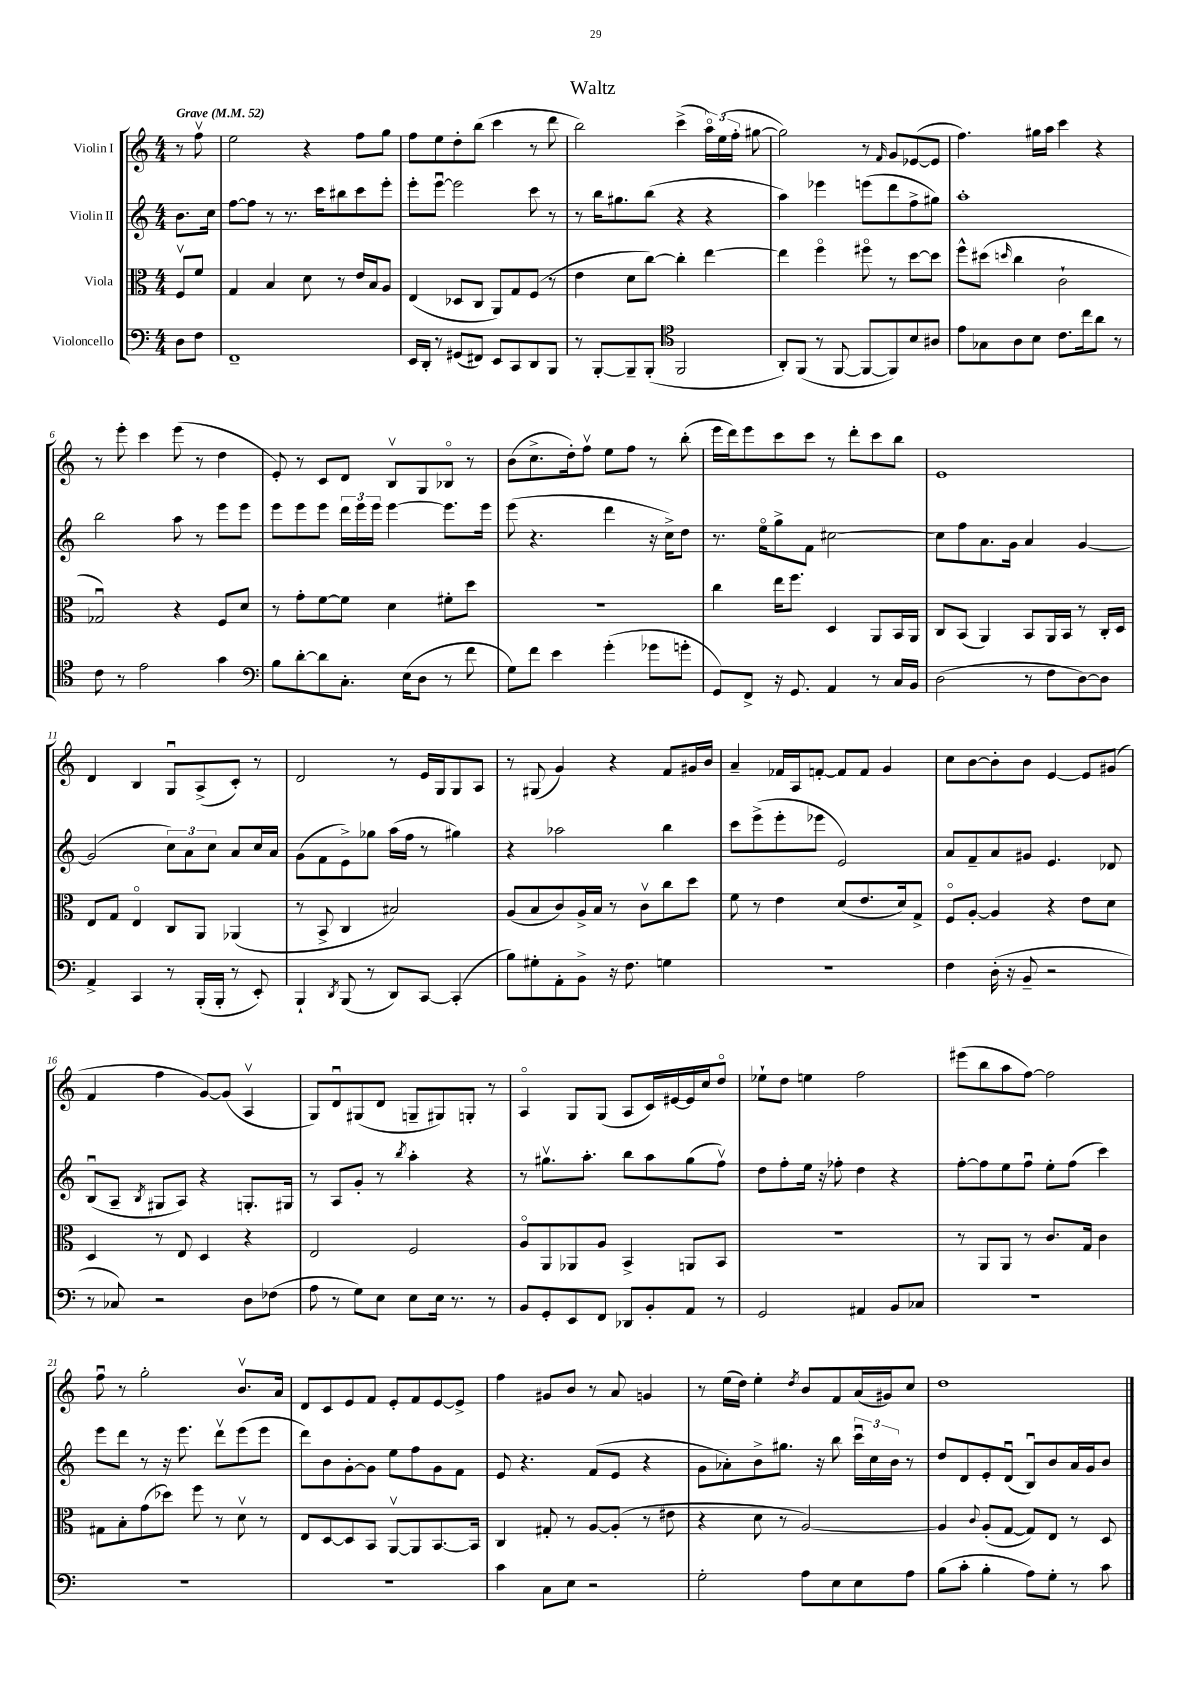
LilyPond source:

\header { title = "Waltz" }
<<
\new StaffGroup <<
\new Staff = "s0" \with { instrumentName = "Violin I" } {
    \clef treble \key c \major \numericTimeSignature \time 4/4 \partial 4 \tempo "Grave" 4 = 52
    \autoBeamOff r8 f''8\upbow |
    e''2 r4 f''8[ g''8] |
    f''8[ e''8 d''8-. b''8]( c'''4 r8 d'''8 |
    b''2) c'''4->( \tuplet 3/2 { a''16[\flageolet) e''16( f''16]-. } gis''8~ |
    gis''2) r8 \grace { f'16 } g'8[ ees'8~( ees'8] |
    f''4.) gis''16[ a''16] c'''4 r4 |
    r8 e'''8-. c'''4 e'''8( r8 d''4 |
    e'8-.) r8 c'8[ d'8] b8[\upbow g8 bes8]\flageolet r8 |
    b'8[( c''8.-> d''16-.) f''8]\upbow e''8[ f''8] r8 b''8-.( |
    e'''16[ d'''16) e'''8 c'''8 c'''8] r8 d'''8[-. c'''8 b''8] |
    e'1 |
    d'4 b4 g8[\downbow a8->( c'8]-.) r8 |
    d'2 r8 e'16[ g16 g8 a8] |
    r8 gis8( g'4) r4 f'8[ gis'16 b'16] |
    a'4-- fes'16[ a16 f'8]~-. f'8[ f'8] g'4 |
    c''8[ b'8~ b'8-. b'8] e'4~ e'8[ gis'8]( |
    f'4 f''4 g'8[~) g'8]( a4\upbow |
    g8[) d'8\downbow gis8( d'8] g8[-- gis8) g8]-. r8 |
    a4\flageolet g8[ g8]( a8[ c'16) eis'16~ eis'16 c''16 d''8]\flageolet |
    ees''8[-! d''8] e''4 f''2 |
    eis'''8[( b''8 a''8 f''8]~) f''2 |
    f''8\downbow r8 g''2-. b'8.[\upbow a'16] |
    d'8[ c'8 e'8 f'8] e'8[-. f'8 e'8~ e'8]-> |
    f''4 gis'8[ b'8] r8 a'8 g'4 |
    r8 e''16[( d''16]) e''4-. \acciaccatura { d''8 } b'8[ f'8 a'16( gis'16) c''8] |
    d''1 \bar "|." |
}
\new Staff = "s1" \with { instrumentName = "Violin II" } {
    \clef treble \key c \major \numericTimeSignature \time 4/4 \partial 4
    \autoBeamOff b'8.[ c''16] |
    f''8[~ f''8] r8 r8. c'''16[ bis''8 c'''8 e'''8]-. |
    e'''8[-. e'''8]~\downbow e'''2 c'''8 r8 |
    r8 b''16[ gis''8. b''8]( r4 r4 |
    a''4) ees'''4 e'''8[( d'''8 f''8-> gis''8]) |
    a''1-. |
    b''2 a''8 r8 e'''8[ e'''8] |
    e'''8[ e'''8 e'''8] \tuplet 3/2 { d'''16[ e'''16 e'''16] } e'''4~ e'''8.[ e'''16] |
    e'''8( r4. d'''4 r16 c''16[->) d''8] |
    r8. e''16[\flageolet g''8-> f'8] cis''2~ |
    cis''8[ f''8 a'8. g'16] a'4 g'4~ |
    g'2( \tuplet 3/2 { c''8[) a'8 c''8] } a'8[ c''16 a'16] |
    g'8[( f'8 e'8->) ges''8] a''16[( f''16] r8 gis''4) |
    r4 aes''2 b''4 |
    c'''8[ e'''8->( e'''8-. ees'''8] e'2) |
    a'8[ f'8-- a'8 gis'8] e'4. des'8 |
    b8[\downbow( a8]-- \acciaccatura { b8 } gis8[ a8]) r4 g8.[-. gis16] |
    r8 a8[ g'8]-. r8 \acciaccatura { b''8 } a''4-. r4 |
    r8 gis''8.[\upbow a''8.]-. b''8[ a''8 gis''8( f''8]\upbow) |
    d''8[ f''8-. e''16] r16 fes''8-. d''4 r4 |
    f''8[~-. f''8 e''8 f''8]\downbow e''8[-. f''8]( c'''4) |
    e'''8[ d'''8] r8 r16 e'''8. d'''8[\upbow e'''8( e'''8] |
    d'''8[) b'8 g'8~-. g'8] e''8[ f''8 g'8 f'8] |
    e'8 r4. f'8[( e'8] r4 |
    g'8[ aes'8-.) b'8-> gis''8.] r16 b''8 \tuplet 3/2 { c'''16[\downbow c''16 b'16] } r8 |
    d''8[ d'8 e'8-. d'8]\downbow( b8[\downbow) b'8 a'16 g'16 b'8] \bar "|." |
}
\new Staff = "s2" \with { instrumentName = "Viola" } {
    \clef alto \key c \major \numericTimeSignature \time 4/4 \partial 4
    \autoBeamOff f8[\upbow f'8] |
    g4 b4 d'8 r8 e'16[ b16 a8] |
    e4( des8[ c8] a,8[) g8 f8]( r8 |
    e'4 d'8[ c''8]~) c''4-. e''4~ |
    e''4 f''4\flageolet fis''8\flageolet r8 d''8[~ d''8] |
    f''8[-^ dis''8]( \grace { d''16 } c''4 c'2-! |
    ges2\downbow) r4 f8[ d'8] |
    r8 g'8[-. f'8~ f'8] d'4 fis'8[-. d''8] |
    R1 |
    c''4 e''16[ f''8.] d4 a,8[ b,16 a,16] |
    c8[ b,8]( a,4) b,8[ a,16 b,16] r8 c16[-. d16] |
    e8[ g8] e4\flageolet c8[ a,8] aes,4( |
    r8 b,8-> c4 bis2) |
    a8[( b8 c'8) a16-> b16] r8 c'8[\upbow c''8 d''8] |
    f'8 r8 e'4 d'8[( e'8. d'16) g8]-> |
    f8[\flageolet a8]~-. a4 r4 e'8[ d'8] |
    d4 r8 e8 d4 r4 |
    e2 f2 |
    a8[\flageolet a,8 aes,8 a8] b,4-> a,8[ b,8] |
    R1 |
    r8 a,8[ a,8] r8 c'8.[ g16] c'4 |
    gis8[ b8-. g'8( des''8]) f''8 r8 d'8\upbow r8 |
    e8[ d8~ d8 b,8] a,8[~\upbow a,8 b,8.~ b,16] |
    c4 gis8-. r8 a8[~ a8]-.( r8 eis'8 |
    r4 d'8 r8 a2~) |
    a4 \appoggiatura { c'8 } a8[-.( g8]~ g8[) e8] r8 d8 \bar "|." |
}
\new Staff = "s3" \with { instrumentName = "Violoncello" } {
    \clef bass \key c \major \numericTimeSignature \time 4/4 \partial 4
    \autoBeamOff d8[ f8] |
    f,1-- |
    e,16[ d,16]-. r8 gis,8[( fis,8]) e,8[ c,8 d,8 b,,8] |
    r8 b,,8[~-. b,,8-- b,,8]-.( \clef tenor f,2 |
    a,8[-.) f,8]( r8 f,8~ f,8[~ f,8) b8 ais8] |
    e'8[ ges8 a8 b8] c'8.[ c''16 a'8] r8 |
    c'8 r8 e'2 g'4 |
    \clef bass b8[ d'8~-. d'8 c8.]-. e16[( d8] r8 f'8 |
    g8[) f'8] e'4 g'4-.( ges'8[ g'8]-. |
    g,8[) f,8]-> r16 g,8. a,4 r8 c16[ b,16] |
    d2( r8 f8[ d8~) d8] |
    a,4-> c,4 r8 b,,16[-.( b,,16]-. r8 e,8-.) |
    b,,4-! \acciaccatura { d,8 } b,,8( r8 d,8[) c,8]~ c,4-.( |
    b8[) gis8-. a,8-. b,8]-> r16 f8. g4 |
    R1 |
    f4 d16-.( r16 b,8-- r2 |
    r8 ces8) r2 d8[ fes8]( |
    a8 r8 g8[) e8] e8[ e16] r8. r8 |
    b,8[ g,8-. e,8 f,8] des,8[ b,8-. a,8] r8 |
    g,2 ais,4 b,8[ ces8] |
    R1 |
    R1 |
    R1 |
    c'4 c8[ e8] r2 |
    g2-. a8[ e8 e8 a8] |
    b8[( c'8]-. b4-. a8[) g8]-. r8 c'8 \bar "|." |
}
>>
>>
